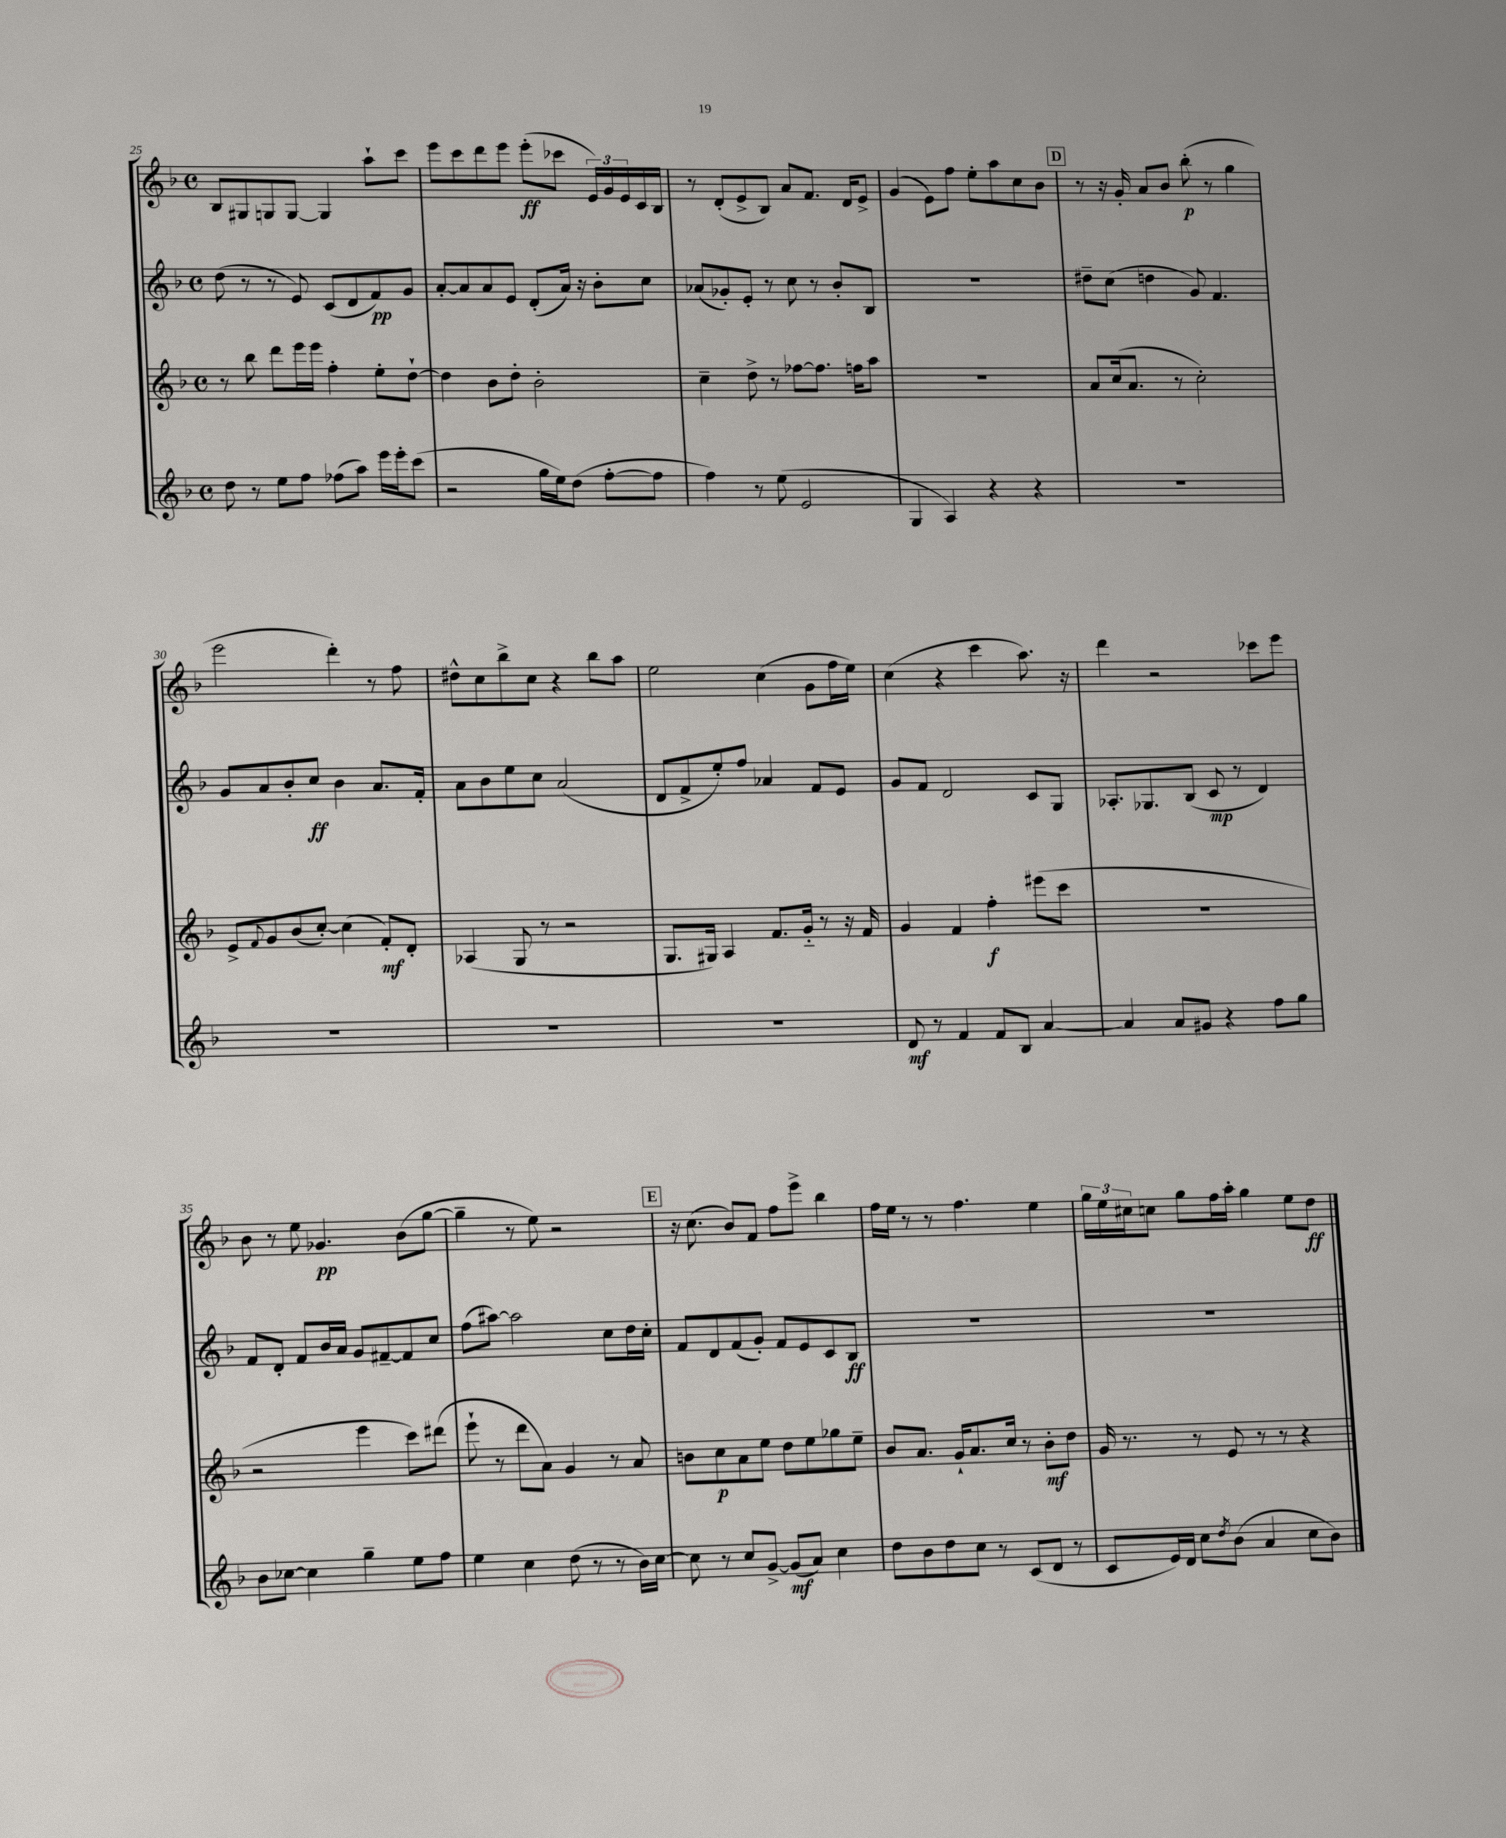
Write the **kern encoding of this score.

**kern	**kern	**kern	**kern
*staff4	*staff3	*staff2	*staff1
*clefG2	*clefG2	*clefG2	*clefG2
*k[b-]	*k[b-]	*k[b-]	*k[b-]
*M4/4	*M4/4	*M4/4	*M4/4
*met(c)	*met(c)	*met(c)	*met(c)
8dd	8r	(8dd	8B-
8r	8bb-	8r	8G#
8ee	8ddd	8r	8G
8ff	16eee	8e)	[8G
.	16eee	.	.
(8ff-	4ff'	(8c	4G]
8aa)	.	8d	.
16eee	8ee'	8f)	8aa`
16eee'	.	.	.
(8ccc	[8dd`	8g	8ccc
=	=	=	=
2r	4dd]	[8a'	8eee
.	.	8a]	8ccc
.	8b-	8a	8ddd
.	8dd'	8e	8eee
16gg	2b-'	(8d'	(8eee'
16ee)	.	.	.
(8dd	.	16a)	8ccc-
.	.	16r	.
[8ff'	.	8b-'	24e)
.	.	.	24g
.	.	.	24e
8ff]	.	8cc	16c
.	.	.	16B-
=	=	=	=
4ff)	4cc~	(8a-	8r
.	.	8g-')	(8d'
8r	8dd^	8e'	8e^
(8ee	8r	8r	8B-)
2e	[8ff-	8cc	8a
.	8.ff-]	8r	8.f
.	.	8b-'	.
.	16ff	.	16d
.	8aa	8B-	8e^
=	=	=	=
4G	1r	1r	(4g
4A)	.	.	8e)
.	.	.	8ff
4r	.	.	8ee'
.	.	.	8aa
4r	.	.	8cc
.	.	.	8b-
=	=	=	=
1r	8a	8dd#~	8r
.	(16cc	(8cc	16r
.	8.a	.	16g'
.	.	4dd	8a
.	8r	.	8b-
.	2cc')	8g)	(8bb-'
.	.	4.f	8r
.	.	.	4gg
=	=	=	=
1r	8e^	8g	2eee
.	8qqf	.	.
.	8g	8a	.
.	(8b-	8b-'	.
.	[8cc')	8cc	.
.	(4cc]	4b-	4ddd')
.	8f')	8.a	8r
.	8d'	.	8ff
.	.	16f'	.
=	=	=	=
1r	(4A-	8a	8dd#^^
.	.	8b-	8cc
.	8G	8ee	8bb-^
.	8r	8cc	8cc
.	2r	(2a	4r
.	.	.	8bb-
.	.	.	8aa
=	=	=	=
1r	8.G	8d	2ee
.	.	8f^	.
.	16G#)	.	.
.	4A	8ee')	.
.	.	8ff	.
.	8.f	4a-	(4cc
.	16g'~	.	.
.	8r	8f	8g
.	16r	8e	16ff
.	16f	.	16ee)
=	=	=	=
8d	4g	8g	(4cc
8r	.	8f	.
4f	4f	2d	4r
8f	4ff'	.	4ccc
8B-	.	.	.
[4a	(8eee#	8c	8.aa)
.	8ccc	8G	.
.	.	.	16r
=	=	=	=
4a]	1r	8.A-'	4ddd
.	.	8.G-	.
8a	.	.	2r
8g#	.	(8B-	.
4r	.	8c	.
.	.	8r	.
8ff	.	4d)	8ccc-
8gg	.	.	8eee
=	=	=	=
8b-	2r	8f	8b-
[8cc-	.	8d'	8r
4cc-]	.	8f	8ee
.	.	16b-	4.g-
.	.	16a	.
4gg~	4eee	8g	.
.	.	[8f#~	.
8ee	8ccc)	8f#]	(8b-
8ff	(8ddd#	8cc	[8gg
=	=	=	=
4ee	8eee`	(8ff	4gg~]
.	8r	[8aa#)	.
4cc	8ddd	2aa#]	8r
.	8a)	.	8ee)
(8dd	4g	.	2r
8r	.	.	.
8r	8r	8cc	.
16b-)	8a	16dd	.
[16cc	.	16cc'	.
=	=	=	=
8cc]	8b	8f	16r
.	.	.	(8.cc
8r	8cc	8d	.
8cc	8a	(8f	8b-)
[8g^	8ee	8g')	8f
(8g]	8dd	8f	8ff
8a)	8ee	8e	8eee^
4cc	8gg-	8c	4bb-
.	8ee~	8B-	.
=	=	=	=
8dd	8b-	1r	16ff
.	.	.	16ee
8b-	8.a	.	8r
8dd	.	.	8r
.	16g`	.	.
8cc	8.a	.	4.ff
8r	.	.	.
.	16cc	.	.
(8c	8r	.	.
8d	8b-'	.	4ee
8r	8dd	.	.
=	=	=	=
8c	16g	1r	24gg
.	.	.	24ee
.	8.r	.	.
.	.	.	24cc#
16e)	.	.	8cc
16d	.	.	.
8cc	8r	.	8gg
8qdd	.	.	.
(8b-	8e	.	16ff
.	.	.	16aa'
4a	8r	.	4gg
.	8r	.	.
8cc	4r	.	8ee
8b-)	.	.	8dd
==	==	==	==
*-	*-	*-	*-
